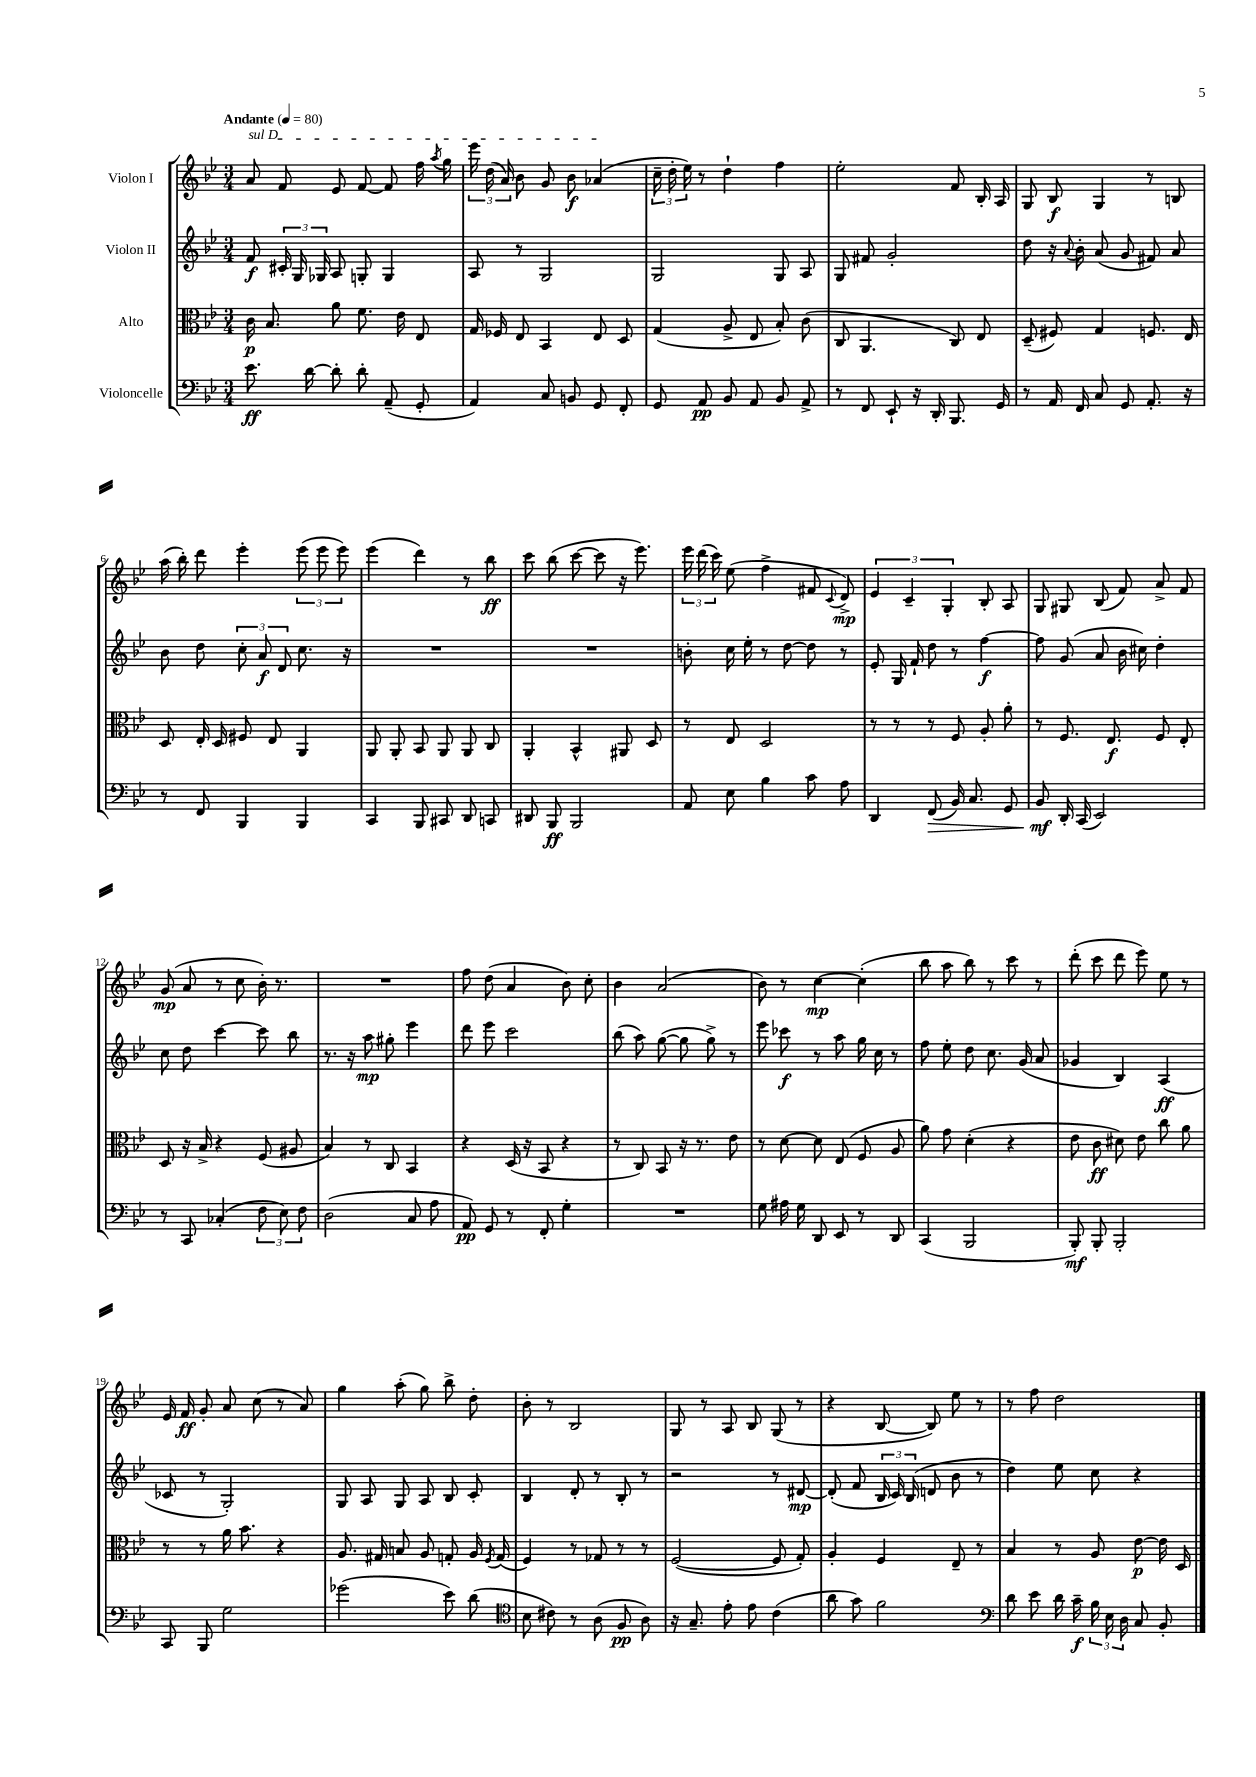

**kern	**dynam	**kern	**dynam	**kern	**dynam	**kern	**dynam
*part4	*part4	*part3	*part3	*part2	*part2	*part1	*part1
*staff4	*staff4	*staff3	*staff3	*staff2	*staff2	*staff1	*staff1
*I"Violoncelle	*	*I"Alto	*	*I"Violon II	*	*I"Violon I	*
*clefF4	*	*clefC3	*	*clefG2	*	*clefG2	*
*k[b-e-]	*	*k[b-e-]	*	*k[b-e-]	*	*k[b-e-]	*
*M3/4	*	*M3/4	*	*M3/4	*	*M3/4	*
*MM80	*	*MM80	*	*MM80	*	*MM80	*
=1	=1	=1	=1	=1	=1	=1	=1
!	!	!	!	!	!	!LO:TX:a:B:t=Andante	!
!	!	!	!	!	!	!LO:TX:a:i:t=sul D	!
8.e-\	ff	16c\	p	8f/	f	8a/	.
.	.	8.B-/	.	.	.	.	.
.	.	.	.	24c#X'/	.	8f/	.
.	.	.	.	24G/	.	.	.
[16d\	.	.	.	.	.	.	.
.	.	.	.	24G-X/	.	.	.
8d'\]	.	8a\	.	8A/	.	8e-/	.
8d'\	.	8.f\	.	8Gn'/	.	[8f/	.
(8AA~/	.	.	.	4G/	.	8f/]	.
.	.	16e-\	.	.	.	.	.
8GG'/	.	8E-/	.	.	.	16ff\	.
.	.	.	.	.	.	8qaa/	.
.	.	.	.	.	.	16gg\	.
=2	=2	=2	=2	=2	=2	=2	=2
4AA/)	.	16G/	.	8A/	.	24eee-\	.
.	.	.	.	.	.	(24dd\	.
.	.	16F-X/	.	.	.	.	.
.	.	.	.	.	.	24a/)	.
.	.	8E-/	.	8r	.	8b-\	.
8C/	.	4BB-/	.	2G/	.	8g/	.
8BBn/	.	.	.	.	.	8b-\	f
8GG/	.	8E-/	.	.	.	(4a-X/	.
8FF'/	.	8D/	.	.	.	.	.
=3	=3	=3	=3	=3	=3	=3	=3
8GG/	.	(4G/	.	2G/	.	24cc~\	.
.	.	.	.	.	.	24dd'\	.
.	.	.	.	.	.	24ee-\)	.
8AA/	pp	.	.	.	.	8r	.
8BB-/	.	8A^/	.	.	.	4dd`\	.
8AA/	.	8E-/	.	.	.	.	.
8BB-/	.	8B-'/)	.	8G/	.	4ff\	.
8AA^/	.	(8c\	.	8A/	.	.	.
=4	=4	=4	=4	=4	=4	=4	=4
8r	.	8C/	.	8G/	.	2ee-'\	.
8FF/	.	4.AA/	.	8f#X/	.	.	.
8EE-`/	.	.	.	2g'/	.	.	.
16r	.	.	.	.	.	.	.
16DD'/	.	.	.	.	.	.	.
8.BBB-/	.	8C/)	.	.	.	8f/	.
.	.	8E-/	.	.	.	16B-'/	.
16GG/	.	.	.	.	.	16A/	.
=5	=5	=5	=5	=5	=5	=5	=5
8r	.	(8D~/	.	8dd\	.	8G/	.
16AA/	.	8F#X/)	.	16r	.	8B-/	f
.	.	.	.	8qqa/	.	.	.
16FF/	.	.	.	16b-'\	.	.	.
8C/	.	4G/	.	(8a/	.	4G/	.
8GG/	.	.	.	8g/	.	.	.
8.AA'/	.	8.Fn/	.	8f#X/)	.	8r	.
.	.	.	.	8a/	.	8Bn/	.
16r	.	16E-/	.	.	.	.	.
!!LO:LB:g=z
=6	=6	=6	=6	=6	=6	=6	=6
8r	.	8D/	.	8b-\	.	(16aa\	.
.	.	.	.	.	.	16bb-'\)	.
8FF/	.	16E-'/	.	8dd\	.	8ddd\	.
.	.	16D/	.	.	.	.	.
4BBB-/	.	8F#X/	.	12cc'\	.	4eee-'\	.
.	.	.	.	12a/	f	.	.
.	.	8E-/	.	.	.	.	.
.	.	.	.	12d/	.	.	.
4BBB-/	.	4AA/	.	8.cc\	.	(12eee-\	.
.	.	.	.	.	.	12eee-\	.
.	.	.	.	.	.	12eee-\)	.
.	.	.	.	16r	.	.	.
=7	=7	=7	=7	=7	=7	=7	=7
4CC/	.	8AA/	.	2.r	.	(4eee-\	.
.	.	8AA'/	.	.	.	.	.
8BBB-/	.	8BB-/	.	.	.	4ddd\)	.
8CC#X/	.	8AA/	.	.	.	.	.
8DD/	.	8AA/	.	.	.	8r	.
8CCn/	.	8C/	.	.	.	8bb-\	ff
=8	=8	=8	=8	=8	=8	=8	=8
8DD#X/	.	4AA'/	.	2.r	.	8ccc\	.
8BBB-/	ff	.	.	.	.	(8bb-\	.
2BBB-/	.	4BB-^^/	.	.	.	[8ccc\	.
.	.	.	.	.	.	8ccc\]	.
.	.	8AA#X/	.	.	.	16r	.
.	.	.	.	.	.	8.eee-\)	.
.	.	8D/	.	.	.	.	.
=9	=9	=9	=9	=9	=9	=9	=9
8AA/	.	8r	.	8bn'\	.	24eee-\	.
.	.	.	.	.	.	(24ddd\	.
.	.	.	.	.	.	24ccc\)	.
8E-\	.	8E-/	.	16cc\	.	(8ee-\	.
.	.	.	.	16ee-'\	.	.	.
4B-\	.	2D/	.	8r	.	4ff^\	.
.	.	.	.	[8dd\	.	.	.
8c\	.	.	.	8dd\]	.	8f#X/	.
.	.	.	.	.	.	8qqc/	.
8A\	.	.	.	8r	.	8d^/)	mp
=10	=10	=10	=10	=10	=10	=10	=10
4DD/	.	8r	.	8e-'/	.	6e-/	.
.	.	8r	.	16G/	.	.	.
.	.	.	.	.	.	6c~/	.
.	.	.	.	16f`/	.	.	.
!	!LO:HP:b	!	!	!	!	!	!
(8FF/	>	8r	.	8dd\	.	.	.
.	.	.	.	.	.	6G'/	.
16BB-/)	.	8F/	.	8r	.	.	.
8.C/	.	.	.	.	.	.	.
.	.	8A'/	.	[4ff\	f	8B-'/	.
8GG/	.	8a'\	.	.	.	8A/	.
=11	=11	=11	=11	=11	=11	=11	=11
8BB-/	mf	8r	.	8ff\]	.	8G/	.
16DD'/	]	8.F/	.	(8g/	.	8G#X/	.
(16CC/	.	.	.	.	.	.	.
2EE-/)	.	.	.	8a/	.	(8B-/	.
.	.	8.E-/	f	.	.	.	.
.	.	.	.	16b-\	.	8f/)	.
.	.	.	.	16cc#X\)	.	.	.
.	.	8F/	.	4dd'\	.	8a^/	.
.	.	8E-'/	.	.	.	8f/	.
!!LO:LB:g=z
=12	=12	=12	=12	=12	=12	=12	=12
8r	.	8D/	.	8cc\	.	(8g/	mp
8CC/	.	16r	.	8dd\	.	8a/	.
.	.	16B-^/	.	.	.	.	.
(4C-X'/	.	4r	.	[4ccc\	.	8r	.
.	.	.	.	.	.	8cc\	.
12F\	.	(8F/	.	8ccc\]	.	16b-'\)	.
.	.	.	.	.	.	8.r	.
12E-\)	.	.	.	.	.	.	.
.	.	8A#X/	.	8bb-\	.	.	.
12F\	.	.	.	.	.	.	.
=13	=13	=13	=13	=13	=13	=13	=13
(2D\	.	4B-/)	.	8.r	.	2.r	.
.	.	.	.	16r	.	.	.
.	.	8r	.	8aa\	mp	.	.
.	.	8C/	.	8gg#X'\	.	.	.
8C/	.	4BB-/	.	4eee-\	.	.	.
8A\	.	.	.	.	.	.	.
=14	=14	=14	=14	=14	=14	=14	=14
8AA/)	pp	4r	.	8ddd\	.	8ff\	.
8GG/	.	.	.	8eee-\	.	(8dd\	.
8r	.	(16D/	.	2ccc\	.	4a/	.
.	.	16r	.	.	.	.	.
8FF'/	.	8BB-/	.	.	.	.	.
4G'\	.	4r	.	.	.	8b-\)	.
.	.	.	.	.	.	8cc'\	.
=15	=15	=15	=15	=15	=15	=15	=15
2.r	.	8r	.	(8bb-\	.	4b-\	.
.	.	8C/)	.	8aa\)	.	.	.
.	.	8BB-/	.	([8gg\	.	(2a/	.
.	.	16r	.	8gg\]	.	.	.
.	.	8.r	.	.	.	.	.
.	.	.	.	8gg^\)	.	.	.
.	.	8e-\	.	8r	.	.	.
=16	=16	=16	=16	=16	=16	=16	=16
8G\	.	8r	.	8eee-\	.	8b-\)	.
16A#X\	.	[8d\	.	8ccc-X\	f	8r	.
16G\	.	.	.	.	.	.	.
8DD/	.	8d\]	.	8r	.	[4cc\	mp
8EE-/	.	(8E-/	.	8aa\	.	.	.
8r	.	8F/	.	16gg\	.	(4cc'\]	.
.	.	.	.	16cc\	.	.	.
8DD/	.	8A/	.	8r	.	.	.
=17	=17	=17	=17	=17	=17	=17	=17
(4CC/	.	8a\)	.	8ff\	.	8bb-\	.
.	.	8g\	.	8ee-'\	.	8aa\	.
2BBB-/	.	(4d'\	.	8dd\	.	8bb-\)	.
.	.	.	.	8.cc\	.	8r	.
.	.	4r	.	.	.	8ccc\	.
.	.	.	.	(16g/	.	.	.
.	.	.	.	8a/	.	8r	.
=18	=18	=18	=18	=18	=18	=18	=18
8BBB-'/)	mf	8e-\	.	4g-X/	.	(8ddd'\	.
8BBB-'/	.	8c\	ff	.	.	8ccc\	.
2BBB-'/	.	8d#X\)	.	4B-/)	.	8ddd\	.
.	.	8e-\	.	.	.	8eee-\)	.
.	.	8cc\	.	(4A/	ff	8ee-\	.
.	.	8a\	.	.	.	8r	.
!!LO:LB:g=z
=19	=19	=19	=19	=19	=19	=19	=19
8CC/	.	8r	.	8c-X/	.	16e-/	.
.	.	.	.	.	.	16f/	ff
8BBB-/	.	8r	.	8r	.	8g'/	.
2G\	.	16a\	.	2G'/)	.	8a/	.
.	.	8.b-\	.	.	.	.	.
.	.	.	.	.	.	(8cc\	.
.	.	4r	.	.	.	8r	.
.	.	.	.	.	.	8a/)	.
=20	=20	=20	=20	=20	=20	=20	=20
(2g-X\	.	8.A/	.	8G/	.	4gg\	.
.	.	.	.	8A/	.	.	.
.	.	16G#X/	.	.	.	.	.
.	.	8Bn/	.	8G/	.	(8aa'\	.
.	.	8A/	.	8A/	.	8gg\)	.
8e-\)	.	8Gn'/	.	8B-/	.	8bb-^\	.
(8d\	.	16A/	.	8c'/	.	8dd'\	.
.	.	8qF/	.	.	.	.	.
.	.	(16G/	.	.	.	.	.
=21	=21	=21	=21	=21	=21	=21	=21
*clefC4	*	*	*	*	*	*	*
8B-\	.	4F/)	.	4B-/	.	8b-'\	.
8c#X\)	.	.	.	.	.	8r	.
8r	.	8r	.	8d'/	.	2B-/	.
(8A\	.	8G-X/	.	8r	.	.	.
8F/	pp	8r	.	8B-'/	.	.	.
8A\)	.	8r	.	8r	.	.	.
=22	=22	=22	=22	=22	=22	=22	=22
16r	.	([2F/	.	2r	.	8G/	.
8.G~/	.	.	.	.	.	.	.
.	.	.	.	.	.	8r	.
8e-'\	.	.	.	.	.	8A/	.
8e-\	.	.	.	.	.	8B-/	.
(4c\	.	8F/]	.	8r	.	(8G/	.
.	.	8G'/)	.	[8d#X/	mp	8r	.
=23	=23	=23	=23	=23	=23	=23	=23
8a\	.	4A'/	.	(8d#'/]	.	4r	.
8g\)	.	.	.	8f/	.	.	.
2f\	.	4F/	.	24B-/	.	[8B-/	.
.	.	.	.	24c/)	.	.	.
.	.	.	.	(24B-/	.	.	.
.	.	.	.	8dn/	.	8B-/])	.
.	.	8E-~/	.	8b-\	.	8ee-\	.
.	.	8r	.	8r	.	8r	.
=24	=24	=24	=24	=24	=24	=24	=24
*clefF4	*	*	*	*	*	*	*
8d\	.	4B-/	.	4dd\)	.	8r	.
8e-\	.	.	.	.	.	8ff\	.
16d\	.	8r	.	8ee-\	.	2dd\	.
16c~\	f	.	.	.	.	.	.
24B-\	.	8A/	.	8cc\	.	.	.
24E-\	.	.	.	.	.	.	.
24D\	.	.	.	.	.	.	.
8C/	.	[8e-\	p	4r	.	.	.
8BB-'/	.	16e-\]	.	.	.	.	.
.	.	16D/	.	.	.	.	.
==	==	==	==	==	==	==	==
*-	*-	*-	*-	*-	*-	*-	*-
